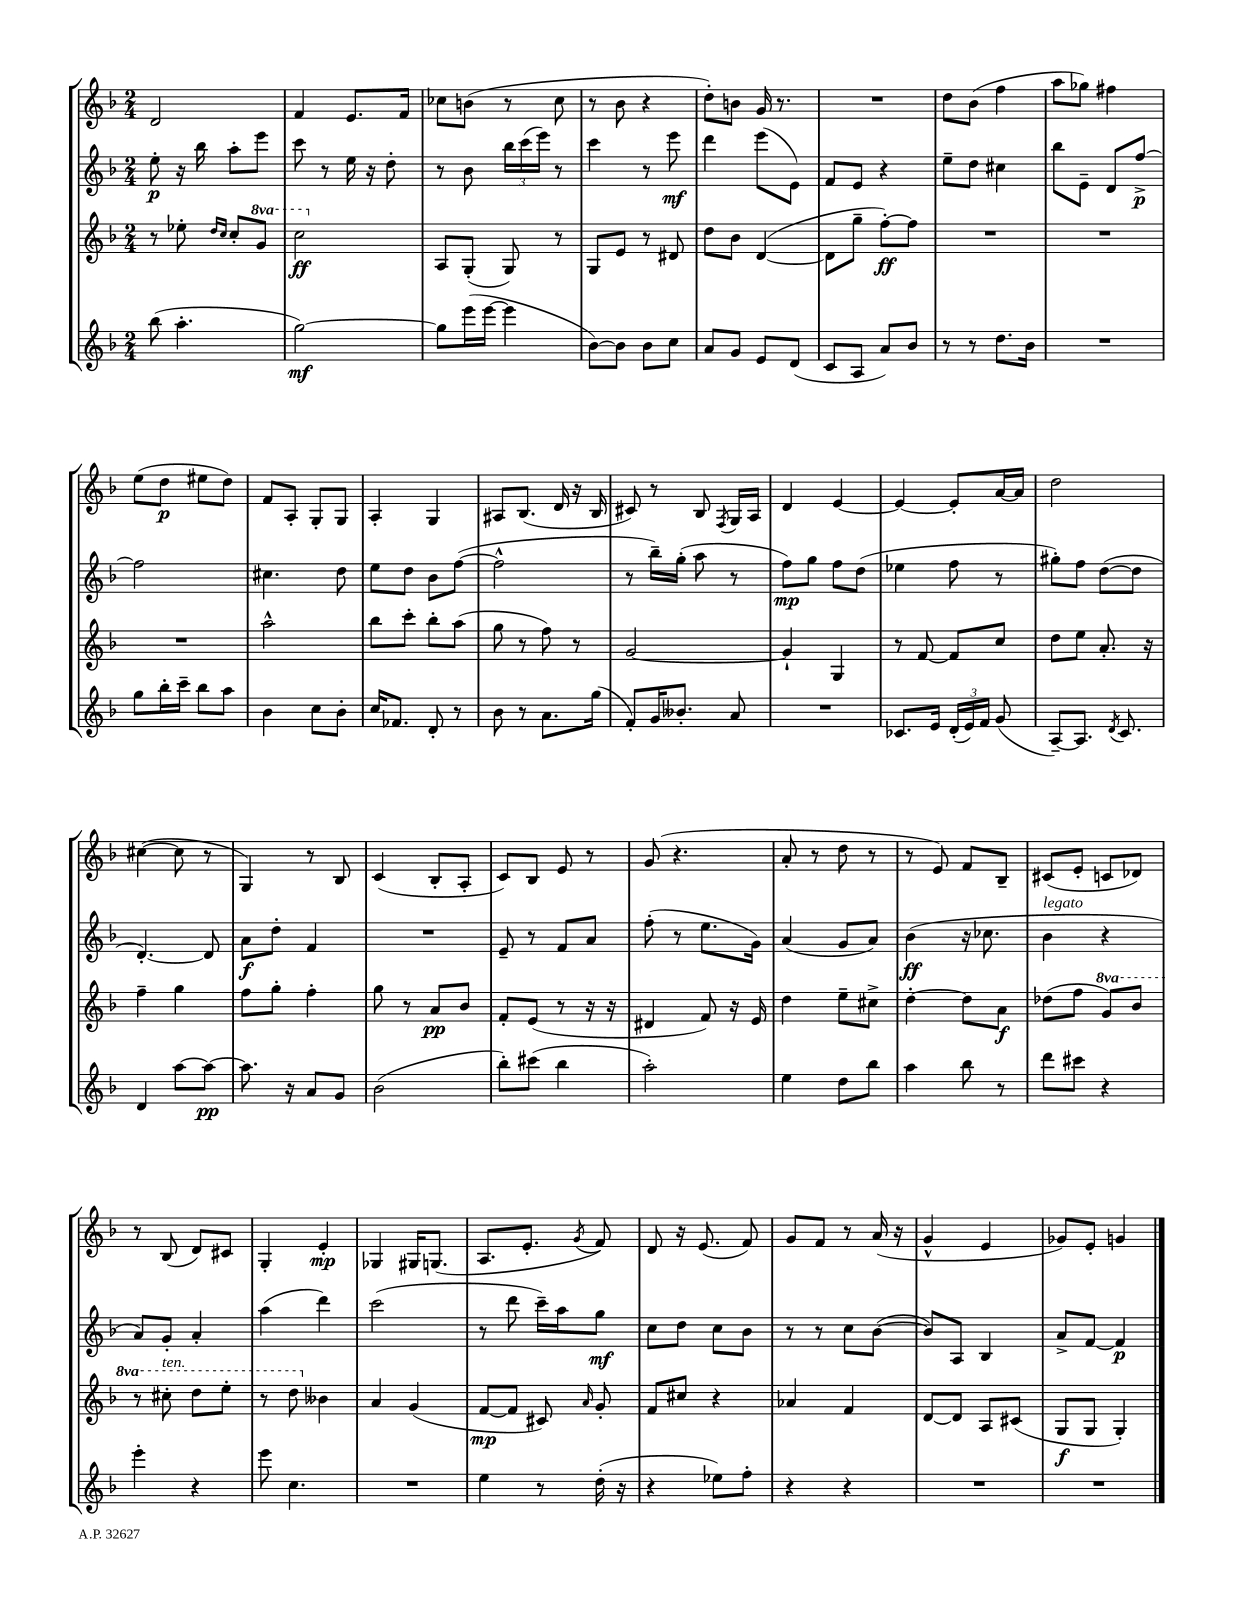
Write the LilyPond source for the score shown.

<<
\new StaffGroup <<
\new Staff = "s0" {
    \clef treble \key f \major \numericTimeSignature \time 2/4
    \autoBeamOff d'2 |
    f'4 e'8.[ f'16] |
    ces''8[ b'8]( r8 ces''8 |
    r8 bes'8 r4 |
    d''8[-.) b'8] g'16 r8. |
    R2 |
    d''8[ bes'8]( f''4 |
    a''8[ ges''8]) fis''4 |
    e''8[( d''8]\p eis''8[ d''8]) |
    f'8[ a8]-. g8[-. g8] |
    a4-. g4 |
    ais8[ bes8.]( d'16 r16 bes16 |
    cis'8) r8 bes8 \acciaccatura { f8 } g16[ a16] |
    d'4 e'4~ |
    e'4~ e'8[-. a'16~ a'16] |
    d''2 |
    cis''4~( cis''8 r8 |
    g4) r8 bes8 |
    c'4( bes8[-. a8]-. |
    c'8[) bes8] e'8 r8 |
    g'8( r4. |
    a'8-. r8 d''8 r8 |
    r8 e'8) f'8[ bes8]-- |
    cis'8[( e'8]-. c'8[ des'8]) |
    r8 bes8( d'8[) cis'8] |
    g4-. e'4-.\mp |
    ges4 gis16[ g8.]( |
    a8.[ e'8.]-. \acciaccatura { g'8 } f'8) |
    d'8 r16 e'8.( f'8) |
    g'8[ f'8] r8 a'16( r16 |
    g'4-^ e'4 |
    ges'8[) e'8]-. g'4 \bar "|." |
}
\new Staff = "s1" {
    \clef treble \key f \major \numericTimeSignature \time 2/4
    \autoBeamOff e''8-.\p r16 bes''16 a''8[-. e'''8] |
    c'''8 r8 e''16 r16 d''8-. |
    r8 bes'8 \tuplet 3/2 { bes''16[ c'''16( e'''16]) } r8 |
    c'''4 r8 e'''8\mf |
    d'''4 e'''8[( e'8]) |
    f'8[ e'8] r4 |
    e''8[-- d''8] cis''4 |
    bes''8[ e'8]-- d'8[ f''8]~->\p |
    f''2 |
    cis''4. d''8 |
    e''8[ d''8] bes'8[ f''8]~( |
    f''2-^ |
    r8 bes''16[--) g''16]-.( a''8 r8 |
    f''8[\mp) g''8] f''8[ d''8]( |
    ees''4 f''8 r8 |
    gis''8[-.) f''8] d''8[~( d''8] |
    d'4.~-.) d'8 |
    a'8[\f d''8]-. f'4 |
    R2 |
    e'8-- r8 f'8[ a'8] |
    f''8-.( r8 e''8.[ g'16]) |
    a'4( g'8[ a'8]) |
    bes'4\ff( r16 ces''8. |
    bes'4^\markup { \italic "legato" } r4 |
    a'8[) g'8]-. a'4-. |
    a''4( d'''4) |
    c'''2( |
    r8 d'''8 c'''16[--) a''16 g''8]\mf |
    c''8[ d''8] c''8[ bes'8] |
    r8 r8 c''8[ bes'8]~( |
    bes'8[) a8] bes4 |
    a'8[-> f'8]~ f'4\p \bar "|." |
}
\new Staff = "s2" {
    \clef treble \key f \major \numericTimeSignature \time 2/4 \set Staff.ottavationMarkups = #ottavation-simple-ordinals
    \autoBeamOff r8 ees''8-. \grace { d''16[ c''16] } c''8[-. \ottava #1 g''8] |
    c'''2\ff \ottava #0 |
    a8[ g8]-.( g8) r8 |
    g8[ e'8] r8 dis'8 |
    d''8[ bes'8] d'4~( |
    d'8[ g''8]-- f''8[~-.\ff) f''8] |
    R2 |
    R2 |
    R2 |
    a''2-^ |
    bes''8[ c'''8]-. bes''8[-. a''8]( |
    g''8 r8 f''8) r8 |
    g'2~ |
    g'4-! g4 |
    r8 f'8~ f'8[ c''8] |
    d''8[ e''8] a'8.-. r16 |
    f''4-- g''4 |
    f''8[ g''8]-. f''4-. |
    g''8 r8 a'8[\pp bes'8] |
    f'8[-. e'8]( r8 r16 r16 |
    dis'4 f'8) r16 e'16 |
    d''4 e''8[-- cis''8]-> |
    d''4~-. d''8[ a'8]\f |
    des''8[( f''8] \ottava #1 g''8[) bes''8] |
    r8 cis'''8-.^\markup { \italic "ten." } d'''8[ e'''8]-. |
    r8 d'''8 \ottava #0 beses'4 |
    a'4 g'4( |
    f'8[~\mp f'8] cis'8) \grace { a'16 } g'8-. |
    f'8[ cis''8] r4 |
    aes'4 f'4 |
    d'8[~ d'8] a8[ cis'8]( |
    g8[\f g8] g4-.) \bar "|." |
}
\new Staff = "s3" {
    \clef treble \key f \major \numericTimeSignature \time 2/4
    \autoBeamOff bes''8( a''4.-. |
    g''2~\mf) |
    g''8[ e'''16( e'''16]~ e'''4 |
    bes'8[~) bes'8] bes'8[ c''8] |
    a'8[ g'8] e'8[ d'8]( |
    c'8[ a8] a'8[) bes'8] |
    r8 r8 d''8.[ bes'16] |
    R2 |
    g''8[ bes''16-. c'''16]-- bes''8[ a''8] |
    bes'4 c''8[ bes'8]-. |
    c''16[ fes'8.] d'8-. r8 |
    bes'8 r8 a'8.[ g''16]( |
    f'8[-.) g'16 beses'8.]-. a'8 |
    R2 |
    ces'8.[ e'16] \tuplet 3/2 { d'16[-.( e'16) f'16] } g'8( |
    a8[~--) a8.] \acciaccatura { d'8 } c'8. |
    d'4 a''8[~ a''8]~\pp |
    a''8. r16 a'8[ g'8] |
    bes'2( |
    bes''8[-.) cis'''8]( bes''4 |
    a''2-.) |
    e''4 d''8[ bes''8] |
    a''4 bes''8 r8 |
    d'''8[ cis'''8] r4 |
    e'''4-. r4 |
    e'''8 c''4. |
    R2 |
    e''4 r8 d''16-.( r16 |
    r4 ees''8[) f''8]-. |
    r4 r4 |
    R2 |
    R2 \bar "|." |
}
>>
>>
\layout { \context { \Score \remove "Bar_number_engraver" } }
